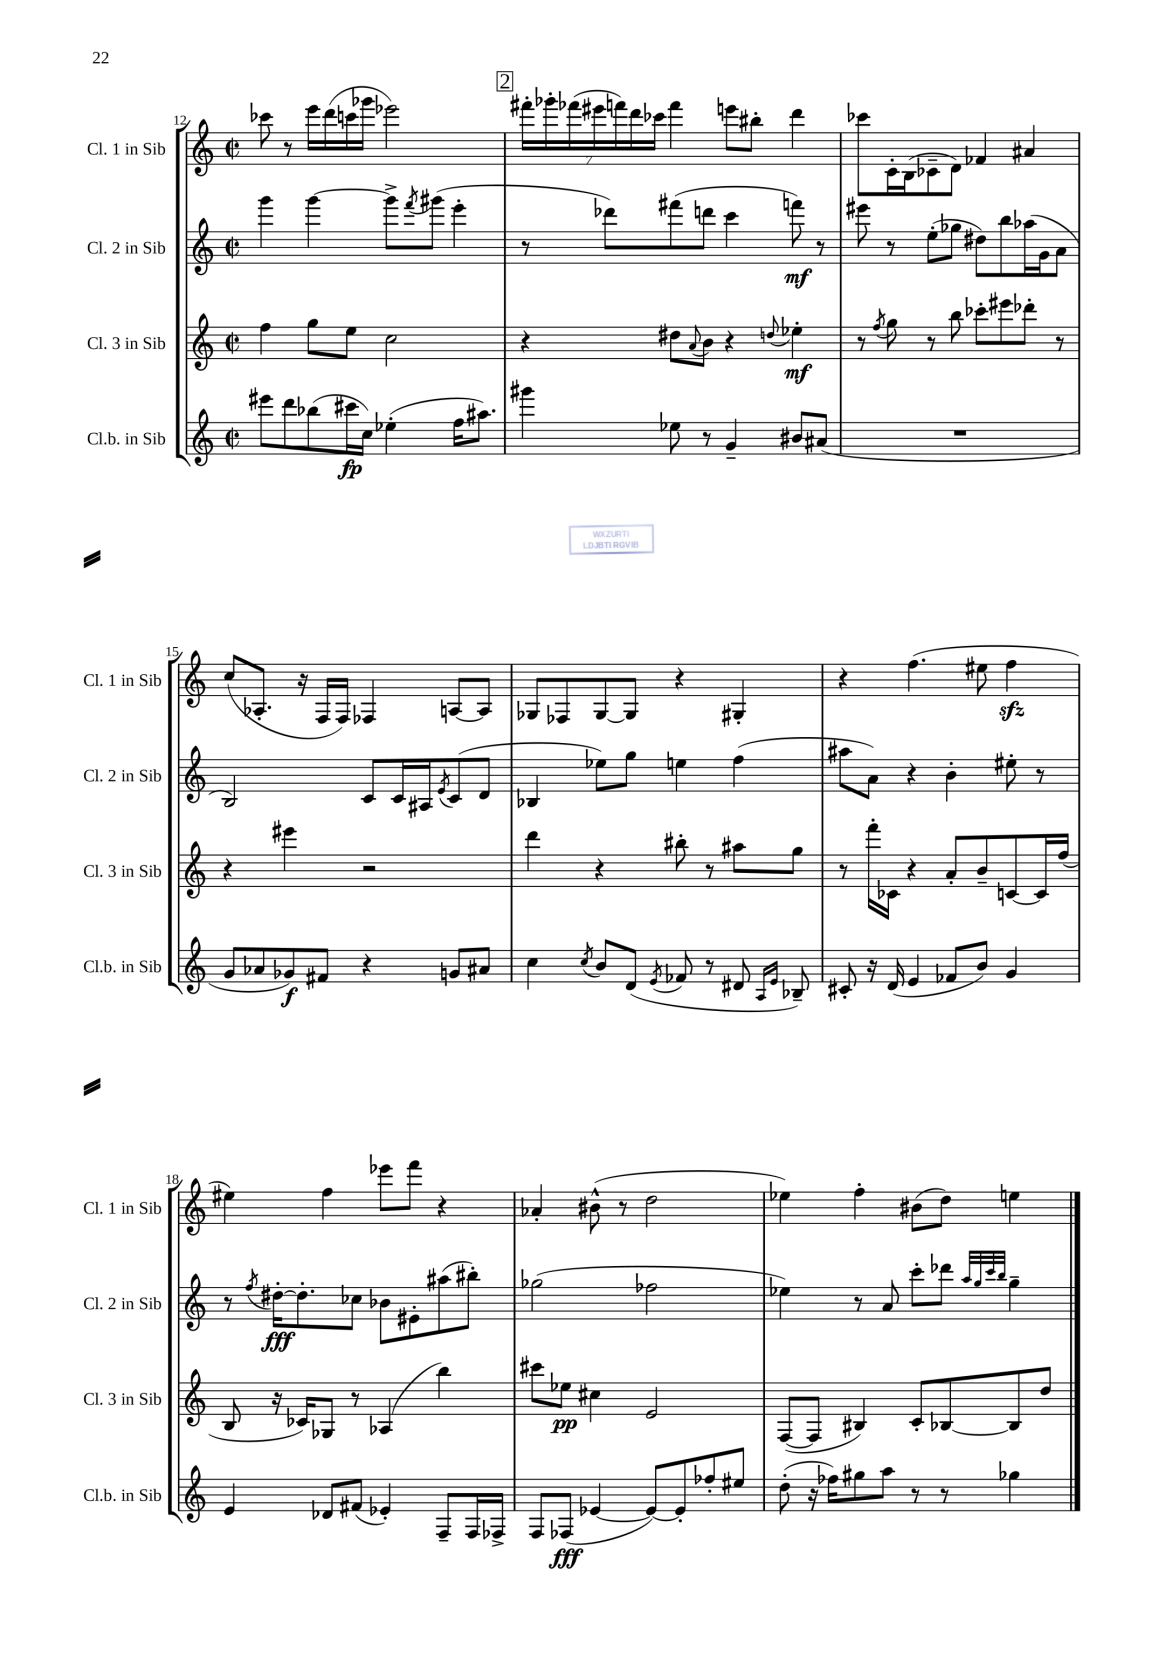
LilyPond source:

<<
\new StaffGroup <<
\new Staff = "s0" \with { instrumentName = "Cl. 1 in Sib" shortInstrumentName = "Cl. 1 in Sib" } {
    \clef treble \key c \major \defaultTimeSignature \time 2/2
    ces'''8 r8 e'''16 d'''16( c'''16 ges'''16 ees'''2) |
    \mark \markup { \box "2" } \tuplet 7/4 { fis'''16-. ges'''16-. fes'''16( eis'''16 f'''16) d'''16 ces'''16 } f'''4 e'''8 bis''8-. d'''4 |
    ces'''8 c'16-. b16( ces'8-- d'8) fes'4 ais'4 |
    c''8( aes8.-. r16 f16 f16) fes4 a8~ a8 |
    ges8 fes8 ges8~ ges8 r4 gis4-. |
    r4 f''4.( eis''8 f''4\sfz |
    eis''4) f''4 ees'''8 f'''8 r4 |
    aes'4-. bis'8-^( r8 d''2 |
    ees''4) f''4-. bis'8( d''8) e''4 \bar "|." |
}
\new Staff = "s1" \with { instrumentName = "Cl. 2 in Sib" shortInstrumentName = "Cl. 2 in Sib" } {
    \clef treble \key c \major \defaultTimeSignature \time 2/2
    g'''4 g'''4~ g'''8-> \acciaccatura { f'''8 } gis'''8( e'''4-. |
    \mark \markup { \box "2" } r8 des'''8) fis'''8( d'''8 c'''4 f'''8\mf) r8 |
    eis'''8 r8 e''8-.( ges''8 dis''8) b''8 aes''16( g'16 a'8 |
    b2) c'8 c'16 ais16 \acciaccatura { e'8 } c'8( d'8 |
    bes4 ees''8) g''8 e''4 f''4( |
    ais''8 a'8) r4 b'4-. eis''8-. r8 |
    r8 \acciaccatura { f''8 } dis''16~-.\fff dis''8.-. ces''8 bes'8 eis'8-. ais''8( bis''8-.) |
    ges''2( fes''2 |
    ees''4) r8 a'8 c'''8-. des'''8 \grace { a''32 g''32 c'''32 b''32 } g''4-- \bar "|." |
}
\new Staff = "s2" \with { instrumentName = "Cl. 3 in Sib" shortInstrumentName = "Cl. 3 in Sib" } {
    \clef treble \key c \major \defaultTimeSignature \time 2/2
    f''4 g''8 e''8 c''2 |
    \mark \markup { \box "2" } r4 dis''8 \appoggiatura { a'8 } b'8 r4 \appoggiatura { d''8 } ees''4-.\mf |
    r8 \acciaccatura { f''8 } g''8 r8 b''8 ces'''8-. eis'''8 des'''8-. r8 |
    r4 eis'''4 r2 |
    d'''4 r4 bis''8-. r8 ais''8 g''8 |
    r8 f'''16-. ces'16 r4 a'8-. b'8-- c'8~ c'16 f''16( |
    b8 r16 ces'16) ges8 r8 aes4( b''4) |
    cis'''8 ees''8\pp cis''4 e'2 |
    f8~( f8 bis4) c'8-. bes8~ bes8 d''8 \bar "|." |
}
\new Staff = "s3" \with { instrumentName = "Cl.b. in Sib" shortInstrumentName = "Cl.b. in Sib" } {
    \clef treble \key c \major \defaultTimeSignature \time 2/2
    eis'''8 d'''8 bes''8( cis'''16\fp c''16) ees''4-.( f''16 ais''8.) |
    \mark \markup { \box "2" } gis'''4 ees''8 r8 g'4-- bis'8 ais'8( |
    R1 |
    g'8 aes'8 ges'8\f) fis'8 r4 g'8 ais'8 |
    c''4 \acciaccatura { c''8 } b'8 d'8( \acciaccatura { e'8 } fes'8 r8 dis'8 \grace { a16 e'16 } bes8--) |
    cis'8-. r16 d'16( e'4 fes'8 b'8) g'4 |
    e'4 des'8 fis'8( ees'4-.) f8-- f16 fes16-> |
    f8 fes8\fff( ees'4~ ees'8~) ees'8-. fes''8-. eis''8 |
    d''8-.( r16 fes''16) gis''8 a''8 r8 r8 ges''4 \bar "|." |
}
>>
>>
\layout { \context { \Score currentBarNumber = #12 } }
